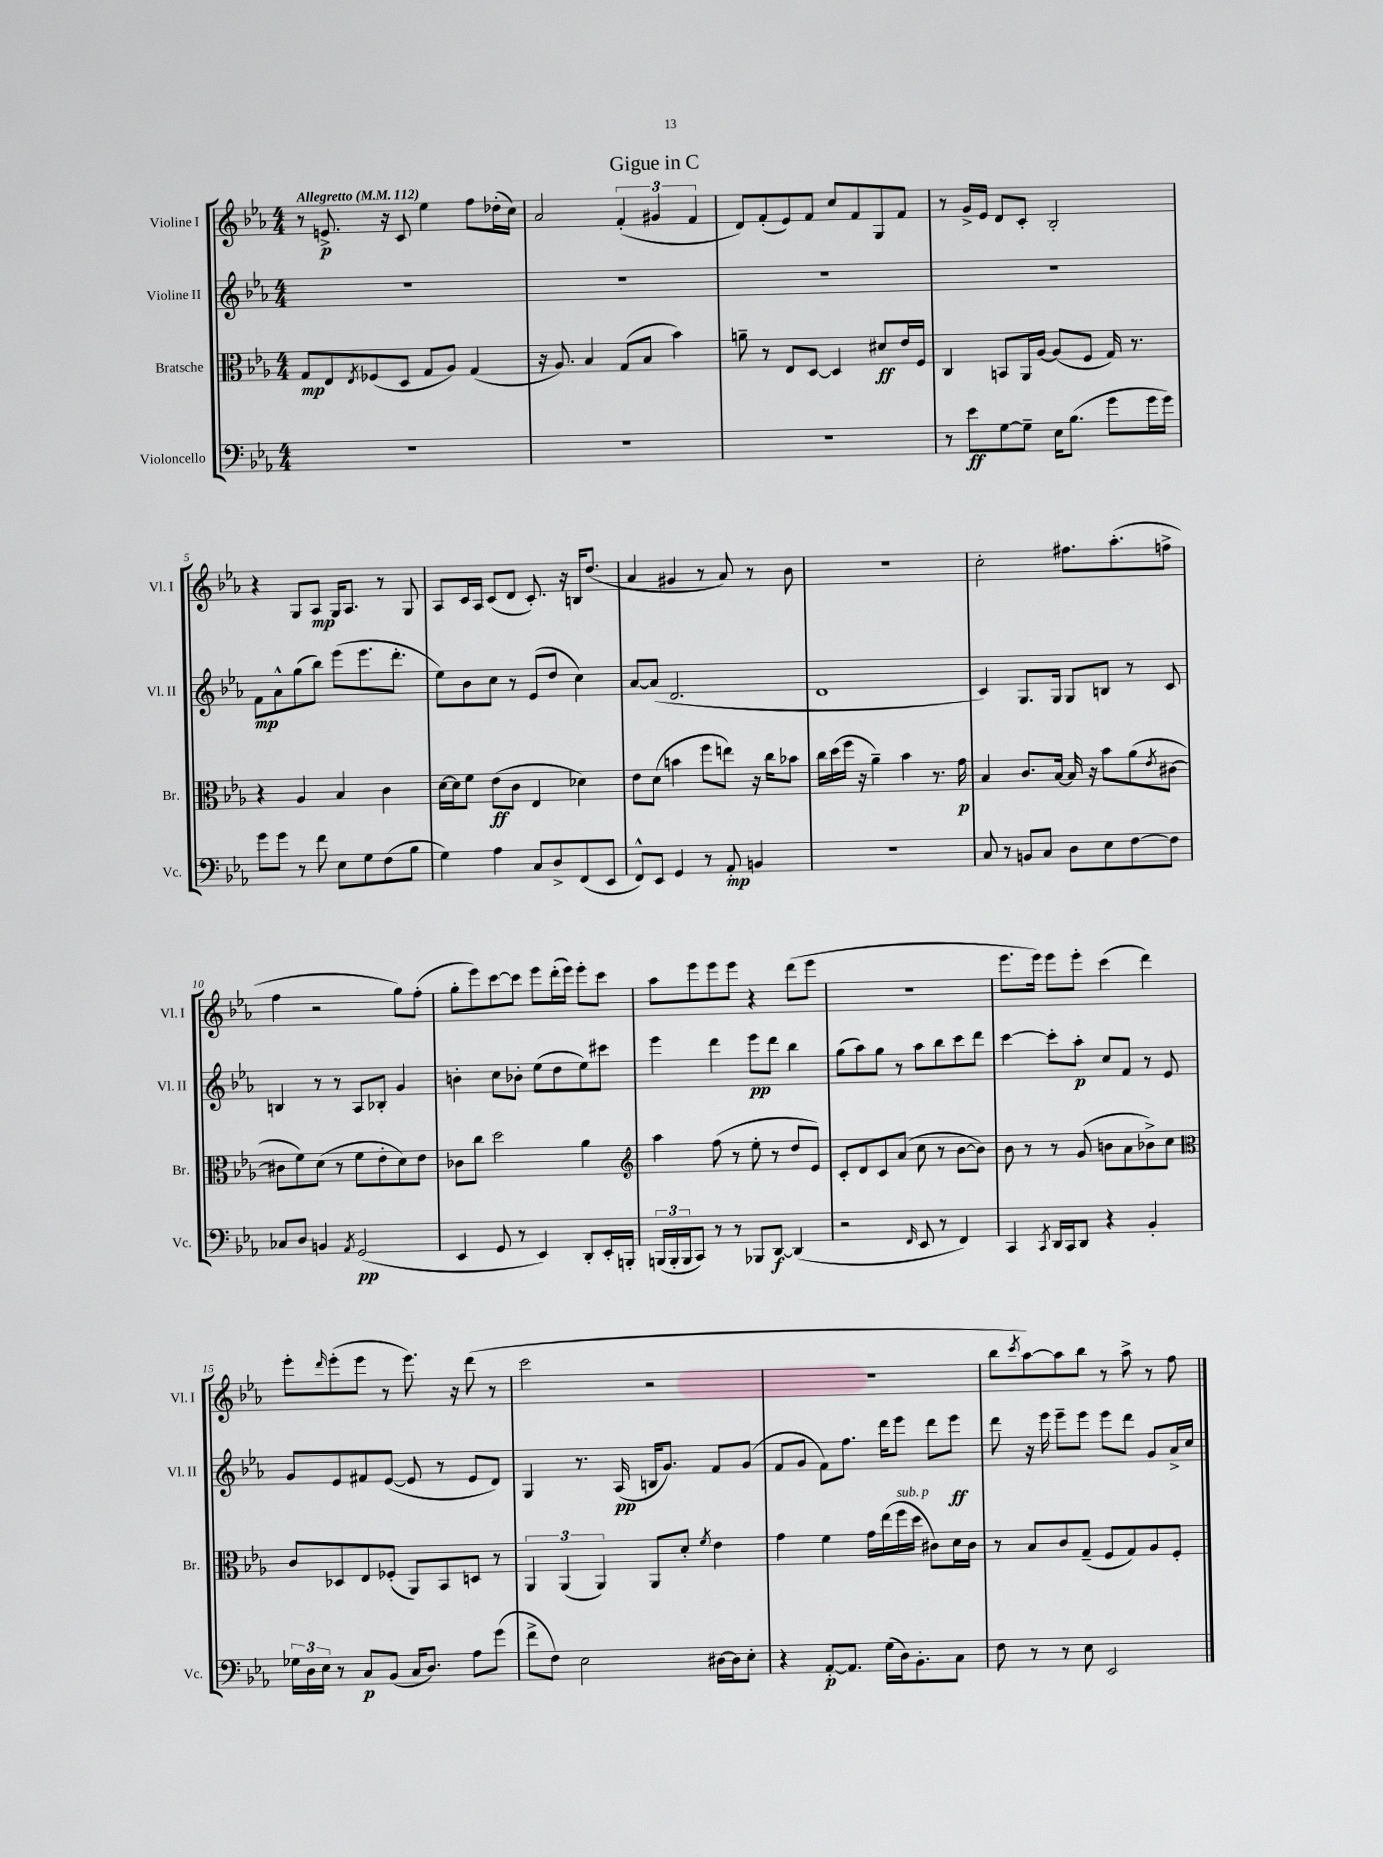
\header { title = "Gigue in C" }
<<
\new StaffGroup <<
\new Staff = "s0" \with { instrumentName = "Violine I" shortInstrumentName = "Vl. I" } {
    \clef treble \key ees \major \numericTimeSignature \time 4/4 \tempo "Allegretto" 4 = 112
    r8 e'8.->\p r16 c'8 ees''4 f''8 des''16-.( c''16) |
    aes'2 \tuplet 3/2 { f'4-.( gis'4 f'4 } |
    d'8) f'8-.( ees'8) f'8 c''8 f'8 g8 f'8 |
    r8 g'16-> ees'16 d'8 c'8-. bes2-. |
    r4 g8 aes8\mp g16 aes8. r8 g8 |
    aes8 c'16 aes16 c'8( d'8 c'8.-.) r16 b16 d''8.( |
    aes'4 gis'4 r8 aes'8) r8 bes'8 |
    R1 |
    c''2-. fis''8. aes''8.-.( f''8-> |
    f''4 r2 g''8) f''8-.( |
    g''8-. ees'''8) c'''8~ c'''8 ees'''8 d'''16-.( ees'''16) ees'''8-. c'''8 |
    aes''8 ees'''8 ees'''8 ees'''8 r4 d'''8( ees'''8 |
    r1 |
    ees'''8. ees'''16) ees'''8 ees'''8-. c'''4( d'''4) |
    ees'''8-. \grace { d'''16 } ees'''8-.( ees'''8 r8 ees'''8.) r16 d'''8( r8 |
    c'''2 r2 |
    R1 |
    bes''8 \acciaccatura { c'''8 } aes''8~) aes''8 bes''8 r8 aes''8-> r8 f''8 \bar "|." |
}
\new Staff = "s1" \with { instrumentName = "Violine II" shortInstrumentName = "Vl. II" } {
    \clef treble \key ees \major \numericTimeSignature \time 4/4
    R1 |
    R1 |
    R1 |
    R1 |
    f'8\mp aes'8-^ g''8( bes''8) ees'''8( ees'''8. d'''8.-. |
    ees''8) bes'8 c''8 r8 ees'8( d''8 c''4) |
    aes'8~ aes'8( d'2. |
    d'1 |
    c'4) g8. g16 g8 b8 r8 c'8 |
    b4 r8 r8 aes8 bes8-. g'4 |
    b'4-. c''8 bes'8-. ees''8( d''8 ees''8) cis'''8 |
    ees'''4 d'''4 ees'''8\pp d'''8 bes''4 |
    g''8( aes''8) g''8 r8 aes''8 bes''8 c'''8 d'''8 |
    c'''4~ c'''8-. aes''8-.\p c''8 f'8 r8 ees'8 |
    g'8 ees'8 fis'8 ees'8~( ees'8 r8 ees'8 d'8) |
    g4 r8. aes16\pp( b16 g'8.) f'8 g'8( |
    f'8 g'8 f'8) f''8. d'''16 ees'''8 d'''8 ees'''8\ff |
    d'''8 r16 ees'''16 ees'''8-- ees'''8 ees'''8 d'''8 g'8 aes'16-> c''16 \bar "|." |
}
\new Staff = "s2" \with { instrumentName = "Bratsche" shortInstrumentName = "Br." } {
    \clef alto \key ees \major \numericTimeSignature \time 4/4
    g8\mp ees8 \acciaccatura { ees8 } fes8( d8 g8 aes8) g4( |
    r16 aes8.) bes4 g8( bes8 bes'4) |
    a'8-- r8 ees8 d8~ d4 dis'8\ff ees'16 f16 |
    c4 b,8 aes,16 aes16~ aes8( f8 g16) r8. |
    r4 aes4 bes4 c'4 |
    d'16~ d'16 f'8 ees'8\ff( c'8 ees4 des'4) |
    ees'8 d'8( b'4 f''8 e''8) r16 c''16 bes'8 |
    c''16 d''16( f''16 r16 aes'4--) bes'4 r8. g'16\p |
    bes4 c'8. bes16~ bes16 r16 bes'8 aes'8( \acciaccatura { ees'8 } cis'8~ |
    cis'8 f'8) d'8( r8 f'8 ees'8-. d'8) ees'8 |
    ces'8 c''8 d''2 aes'4 |
    \clef treble aes''4 f''8( r8 ees''8-. r8 d''8 ees'8) |
    c'8-. d'8 c'8 aes'8( c''8 r8 bes'8~ bes'8) |
    bes'8 r8 r8 g'8( b'8 aes'8 bes'8->) c''8 |
    \clef alto c'8 des8 ees8 fes8-.( aes,8) bes,8 d8 r8 |
    \tuplet 3/2 { aes,4 aes,4( aes,4) } aes,8 d'8-. \acciaccatura { f'8 } ees'4 |
    g'4 f'4 g'16 ees''16( f''16^\markup { \italic "sub. p" } d''16 cis'8) d'16 cis'16 |
    r8 bes8 c'8 g8--( f8 g8) aes8 f8-. \bar "|." |
}
\new Staff = "s3" \with { instrumentName = "Violoncello" shortInstrumentName = "Vc." } {
    \clef bass \key ees \major \numericTimeSignature \time 4/4
    R1 |
    R1 |
    R1 |
    r8 ees'8\ff g8~ g8-- ees16 bes8.( g'8 g'16 g'16) |
    g'8 g'8 r8 f'8 ees8 g8 f8( bes8 |
    g4) aes4 c8 d8-> f,8( ees,8 |
    f,8-^) ees,8 g,4 r8 aes,8-.\mp b,4 |
    R1 |
    c8 r8 b,8 c8 d8 ees8 f8~ f8 |
    ces8 d8 b,4 \acciaccatura { aes,8 } g,2\pp( |
    ees,4 g,8 r8 ees,4) d,8-. ees,16-. b,,16-. |
    \tuplet 3/2 { b,,16( b,,16-. b,,16 } c,8) r8 r8 bes,,8 d,8~\f d,4( |
    r2 \grace { f,16 } ees,8 r8 f,4) |
    c,4 \acciaccatura { c,8 } d,16 c,16 d,8 r4 bes,4-. |
    \tuplet 3/2 { ges16 d16 ees16 } r8 c8\p bes,8( c16 d8.) aes8 g'8( |
    f'8-> f8) ees2 dis16~ dis16 ees8-. |
    r4 aes,8~-.\p aes,8. g16( d16) bes,8.-. c8 |
    f8 r8 r8 ees8 ees,2 \bar "|." |
}
>>
>>
